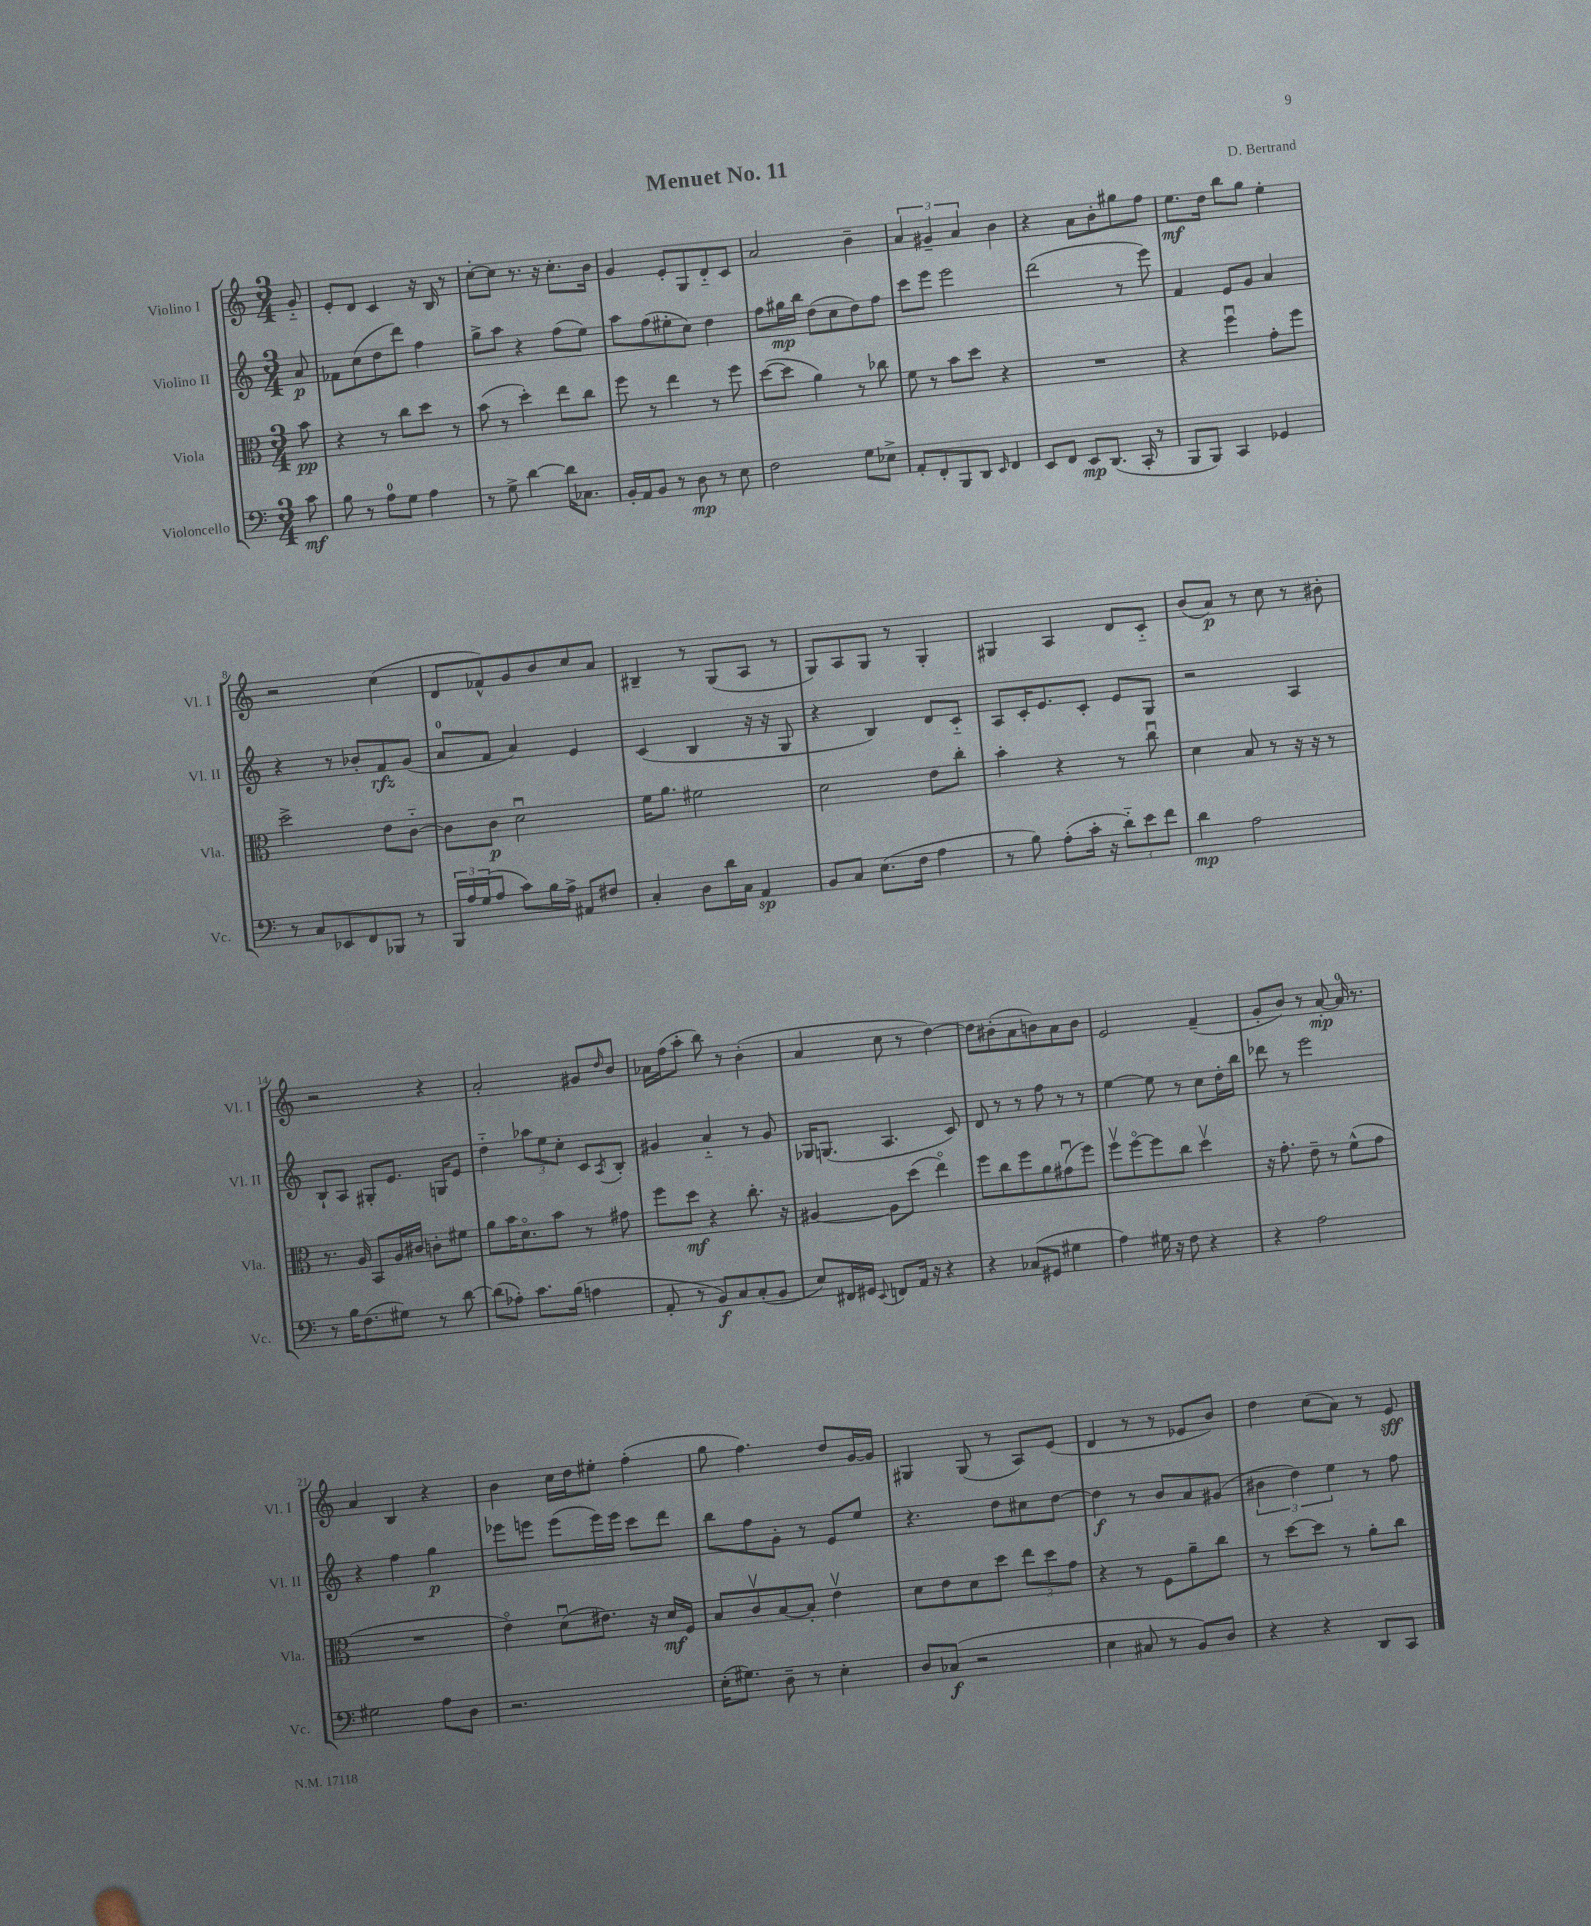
\header { title = "Menuet No. 11" composer = "D. Bertrand" }
<<
\new StaffGroup <<
\new Staff = "s0" \with { instrumentName = "Violino I" shortInstrumentName = "Vl. I" } {
    \clef treble \key c \major \numericTimeSignature \time 3/4 \partial 8
    g'8-_ |
    e'8-. d'8 c'4 r16 b16 r8 |
    c''8~-. c''8 r8. r16 c''8.-. b'16 |
    g'4 e'8-. g8 d'8-_ c'8 |
    a'2 b'4-- |
    \tuplet 3/2 { a'4 gis'4-- a'4 } b'4 |
    r4 a'8 b'8-. gis''8 f''8 |
    e''8.\mf d''16 b''8 g''8 e''4-. |
    r2 c''4( |
    d'8 fes'8-^) g'8 b'8 c''8 a'8 |
    bis4-- r8 g8( a8 r8 |
    g8) a8 g8 r8 g4-. |
    gis4 a4 d'8 c'8-_ |
    b'8( a'8\p) r8 c''8 r8 bis'8-. |
    r2 r4 |
    a'2-. gis'8 \grace { d''16 } b'8 |
    aes'16 f''16( a''8-. b''8) r8 b'4-.( |
    a'4 c''8 r8 d''4~) |
    d''8 bis'8-.( a'8 b'8) a'8 b'8 |
    e'2 f'4--( |
    g'8-. b'8) r8 a'8~-.\mp a'16-0 r8. |
    a'4 b4 r4 |
    b'4 c''16 d''16 eis''8-. f''4-.( |
    g''8 f''4.) d''8 g'16~ g'16 |
    gis4 gis8( r8 a8) e'8( |
    d'4 r8 r8 ees'8 b'8) |
    d''4 c''8( a'8) r8 e'8\sff \bar "|." |
}
\new Staff = "s1" \with { instrumentName = "Violino II" shortInstrumentName = "Vl. II" } {
    \clef treble \key c \major \numericTimeSignature \time 3/4 \partial 8
    a'8\p |
    fes'8 c''8( d''8 d'''8) f''4 |
    g''8-> a''8 r4 f''8( e''8) |
    a''8 f''8( eis''8-. c''8) d''4 |
    f''8 gis''16\mp b''16 d''8( c''8 d''8) f''8 |
    c'''8 e'''8 e'''2 |
    d'''2( r8 e'''8) |
    f'4 e'8 g'8 a'4 |
    r4 r8 bes'8-. f'8\rfz g'8( |
    a'8-0 f'8 a'4) e'4 |
    c'4( b4 r16 r16 g8 |
    r4 b4) d'8 c'8-_ |
    a8 c'16-. e'8. c'8-. e'8 g8 |
    r2 a4 |
    b8-! a8 gis8-. e'8. g16 e'8 |
    d''4-_ \tuplet 3/2 { aes''8 e''8 c''8-. } c'8 \acciaccatura { a8 } b8-. |
    gis'4 a'4-_ r8 gis'8 |
    ges16 g8.( a4. c'8) |
    d'8 r8 r8 f''8 r8 r8 |
    e''4~ e''8 r8 c''8 d''16-. b''16 |
    des'''8 r8 e'''2 |
    r4 f''4 g''4\p |
    ees'''8 e'''8 e'''8( e'''16) e'''16 c'''8 d'''8 |
    b''8 f''8 g'8-. r8 e'8 e''8 |
    r4. d''8 cis''8 d''8~ |
    d''4\f r8 b'8 a'8 gis'8( |
    \tuplet 3/2 { bis'4 d''4) e''4 } r8 f''8 \bar "|." |
}
\new Staff = "s2" \with { instrumentName = "Viola" shortInstrumentName = "Vla." } {
    \clef alto \key c \major \numericTimeSignature \time 3/4 \partial 8
    b'8\pp |
    r4 r8 c''8 d''8 r8 |
    b'8( r8 d''4-.) e''8 c''8 |
    f''8 r8 e''4 r8 f''8 |
    d''8~( d''8 a'4) r8 ces''8 |
    f'8 r8 b'8 d''8 r4 |
    R2. |
    r4 f''4\downbow g'8-. f''8 |
    d''2-> e'8 c'8~-_ |
    c'8 c'8\p d'2\downbow |
    f'16 a'8. fis'2 |
    d'2 e'8 c''8-. |
    b'4-. r4 r8 c''8\downbow |
    d'4 b8 r8 r16 r16 r8 |
    r8. a16 b,8 a16 cis'16 c'8-. fis'8 |
    a'8 b'16 d'8.\flageolet b'8 r8 gis'8 |
    f''8 d''8\mf r4 c''8.-. r16 |
    ais4~ ais8 d''8( e''4\flageolet) |
    f''8 c''8 f''8 a'8 gis'8\downbow( f''8) |
    f''8\upbow f''8~\flageolet f''8 c''8 d''4\upbow |
    r16 g'8.-. e'8-- r8 f'8-^( g'8 |
    R2. |
    e'4\flageolet) d'8\downbow( eis'8.) r16 d'16\mf f16 |
    b8 c'8\upbow b8~ b8-. e'4\upbow |
    d'8 e'8 d'8 d''8 \tuplet 3/2 { e''8 d''8 g'8 } |
    r4 r8 f8 a'8-- c''8 |
    r8 d''8~ d''8 r8 a'8-. c''8 \bar "|." |
}
\new Staff = "s3" \with { instrumentName = "Violoncello" shortInstrumentName = "Vc." } {
    \clef bass \key c \major \numericTimeSignature \time 3/4 \partial 8
    c'8\mf |
    b8 r8 a8-0 g8 a4 |
    r8 g8-> d'4~ d'16 ces8. |
    b,16-. a,16 b,8 r8 d8\mp r8 e8 |
    f2 g8 ees8-> |
    a,8-. f,8-. b,,8 d,8 \grace { e,16 } f,4 |
    e,8 f,8 e,8\mp d,8.( c,16-. r8 |
    b,,8 b,,8) c,4 ges,4 |
    r8 c8 ees,8 f,8 bes,,8 r8 |
    \tuplet 3/2 { b,,16 a16 g16( } a8 c'8) b16 a16-> ais,8 fis8 |
    c4-. d8 d'16 c16 a,4\sp |
    b,8 c8 e8.( f16 a4 |
    r8 b8) a8-.( c'16-. r16 \tuplet 3/2 { d'8-_) e'8 f'8 } |
    d'4\mp a2 |
    r8 b16 f8.( gis8) r8 d'8~ |
    d'8( aes8-.) c'8. b16( a4 |
    a,8-. r8 b,8\f) c8 c8-.( b,8 |
    e8) fis,16 gis,16 \appoggiatura { e,8 } f,8 a,16 r16 r4 |
    r4 ces8( gis,8 gis4 |
    a4) gis16 r16 f8 r4 |
    r4 a2 |
    gis2 a8 d8 |
    r2. |
    e16-.( gis8.) d8-- r8 e4-. |
    d8 ces8\f( r2 |
    e4 cis8 r8 b,8) d8 |
    r4 r4 d,8 c,8 \bar "|." |
}
>>
>>
